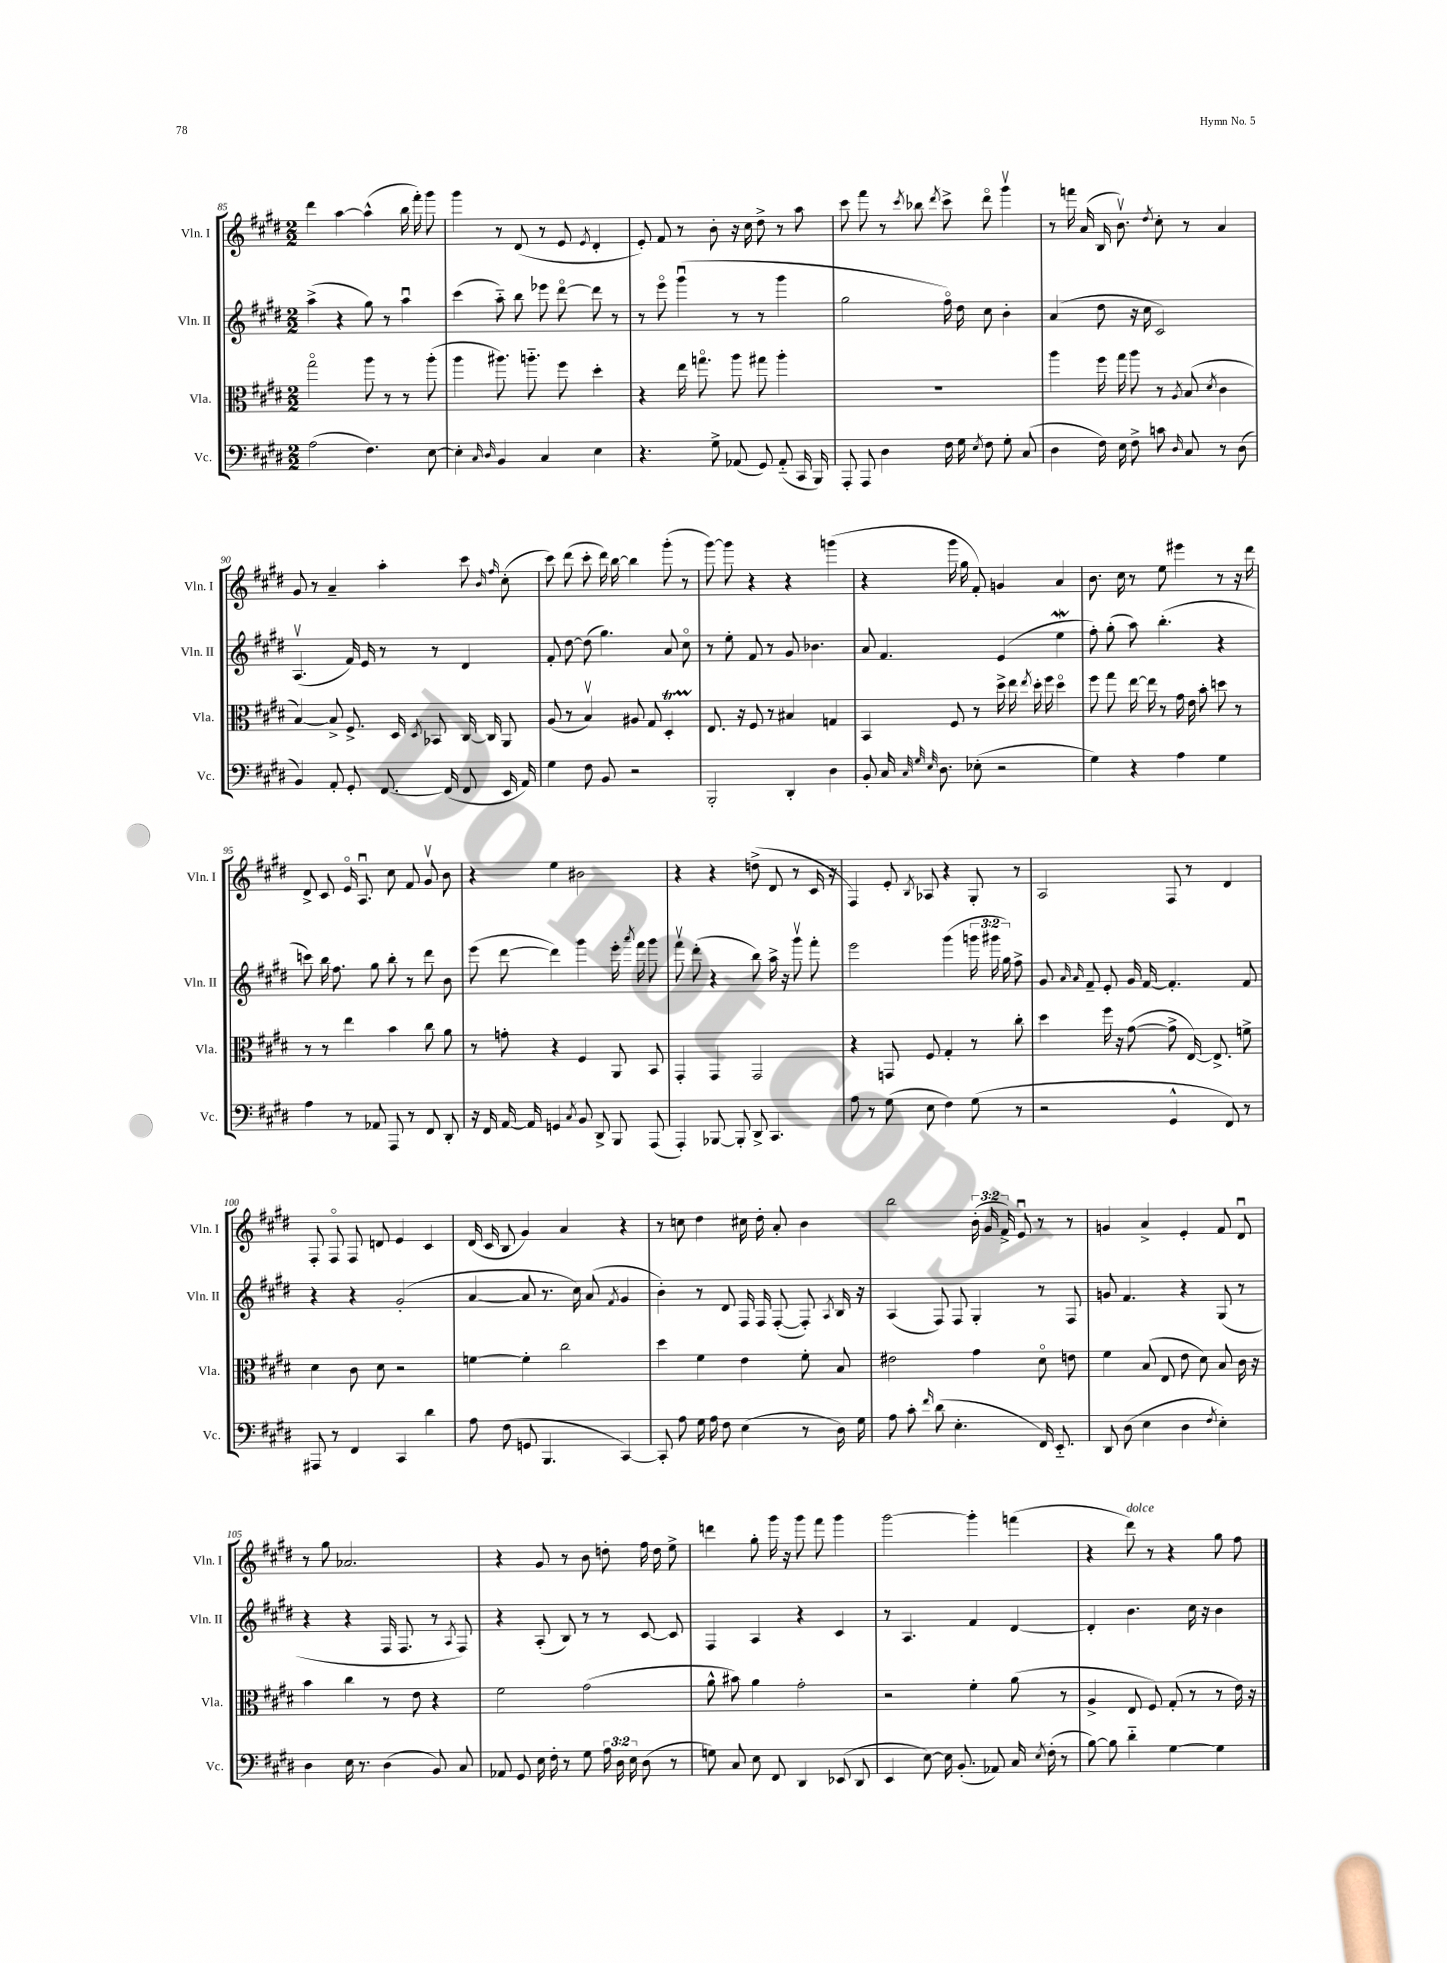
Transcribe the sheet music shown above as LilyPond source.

<<
\new StaffGroup <<
\new Staff = "s0" \with { instrumentName = "Vln. I" shortInstrumentName = "Vln. I" } {
    \clef treble \key e \major \numericTimeSignature \time 2/2 \override Staff.TupletNumber.text = #tuplet-number::calc-fraction-text
    \autoBeamOff dis'''4 a''4~ a''4-^( b''16 fis'''16-.) gis'''8 |
    gis'''4 r8 dis'8( r8 e'8 \acciaccatura { e'8 } dis'4-. |
    e'8-.) fis'8 r8 b'8-. r16 cis''16 dis''8-> r8 a''8 |
    cis'''8 fis'''8 r8 \acciaccatura { cis'''8 } bes''8 \acciaccatura { dis'''8 } cis'''8-> dis'''8\flageolet gis'''4\upbow |
    r8 f'''16 a'16( b16 b'8.\upbow) \acciaccatura { dis''8 } cis''8-. r8 a'4 |
    gis'8 r8 a'4-- a''4-. cis'''8 \grace { b'16 fis''16 } cis''8-.( |
    cis'''8) dis'''8( cis'''8-. dis'''16) b''16~ b''4 gis'''8-.( r8 |
    gis'''8~) gis'''8 r4 r4 g'''4( |
    r4 gis'''16 gis''16 fis'8-.) g'4 a'4 |
    b'8. cis''16 r8 e''8 eis'''4 r8 r16 dis'''16 |
    dis'8-> cis'8 e'16\flageolet a8.\downbow cis''8 fis'8 gis'8\upbow b'8 |
    r4 e''4 bis'2 |
    r4 r4 d''8->( dis'8 r8 cis'16 r16 |
    fis4) e'8-. \acciaccatura { b8 } aes8 r4 gis8-. r8 |
    a2 fis8 r8 dis'4 |
    fis8-. fis8\flageolet fis8 d'8 e'4 cis'4 |
    dis'16( cis'16 b8 gis'4) a'4 r4 |
    r8 c''8 dis''4 cis''16 dis''16-. a'8-. b'4 |
    b''2 \tuplet 3/2 { b'16-.( gis'16 fis'16->) } e'8\downbow r8 r8 |
    g'4 a'4-> e'4-. fis'8 dis'8\downbow |
    r8 gis''8 aes'2. |
    r4 gis'8 r8 b'8 d''8-. fis''16 d''16 e''8-> |
    d'''4 gis''8-. gis'''16 r16 gis'''8 fis'''8 gis'''4 |
    gis'''2~ gis'''4-. f'''4( |
    r4 dis'''8^\markup { \italic "dolce" }) r8 r4 gis''8 fis''8 \bar "|." |
}
\new Staff = "s1" \with { instrumentName = "Vln. II" shortInstrumentName = "Vln. II" } {
    \clef treble \key e \major \numericTimeSignature \time 2/2 \override Staff.TupletNumber.text = #tuplet-number::calc-fraction-text
    \autoBeamOff a''4->( r4 gis''8) r8 a''4\downbow |
    cis'''4( a''8-_) b''8 ees'''8 dis'''8~\flageolet dis'''8 r8 |
    r8 e'''8\flageolet gis'''4\downbow( r8 r8 gis'''4 |
    gis''2 fis''16\flageolet) dis''16 cis''8 b'4-. |
    a'4( dis''8 r16 cis''16 cis'2) |
    a4.\upbow( fis'16) e'16 r8 r8 dis'4 |
    fis'8-. dis''8~ dis''8( gis''4.) a'8 cis''8\flageolet |
    r8 e''8-. fis'8 r8 gis'8 bes'4. |
    a'8 fis'4. e'4( e''4\mordent |
    fis''8-.) gis''8-.( a''8) b''4.-.( r4 |
    c'''8) b''16 fis''8. gis''8 b''8-. r8 dis'''8 b'8 |
    e'''8( dis'''8~ dis'''4) gis'''4 e'''16-. \acciaccatura { a'''8 } fis'''16 gis'''8 |
    fis'''8\upbow dis'''8-.( r4 b''8) a''16-> r16 gis'''8\upbow fis'''8-. |
    e'''2 gis'''4( \tuplet 3/2 { g'''16 gis'''16 gis''16) } fis''8-> |
    gis'8 \grace { a'16 a'16 } fis'8-- e'8-. gis'16 fis'16~ fis'4.-. fis'8 |
    r4 r4 gis'2-.( |
    a'4~ a'8 r8. cis''16) a'8( \acciaccatura { fis'8 } gis'4 |
    b'4-.) r8 dis'8 fis16 fis16 fis8~-.( fis8-.) \acciaccatura { a8 } b16 r16 |
    a4( fis8) fis8 gis4-. r8 fis8 |
    g'8 fis'4. r4 gis8( r8 |
    r4 r4 fis16 fis8. r8 \acciaccatura { a8 } fis8) |
    r4 a8-.( b8) r8 r8 cis'8~ cis'8 |
    fis4 a4 r4 cis'4 |
    r8 a4. fis'4 dis'4~ |
    dis'4-. b'4. cis''16 r16 b'4 \bar "|." |
}
\new Staff = "s2" \with { instrumentName = "Vla." shortInstrumentName = "Vla." } {
    \clef alto \key e \major \numericTimeSignature \time 2/2
    \autoBeamOff gis''2\flageolet a''8 r8 r8 a''8-.( |
    a''4 ais''8.) a''8.-_ fis''8 dis''4-. |
    r4 e''16 g''8.\flageolet a''8 gis''8 a''4-. |
    R1 |
    a''4 fis''16 gis''16 a''8 r8 \acciaccatura { a8 } b8( \acciaccatura { dis'8 } cis'4 |
    b4~) b8-> fis8.-> dis16 \acciaccatura { dis8 } bes,8 cis16~ cis16 a,8 |
    a8( r8 b4\upbow) ais8 gis8 dis4-.\startTrillSpan |
    e8.\stopTrillSpan r16 fis8 r8 bis4 g4 |
    b,4 fis8 r8 dis''16-> e''16 \acciaccatura { e''8 } dis''16-. fis''16 dis''4\flageolet |
    fis''8 gis''8 e''16~ e''16 r8 gis'16 e'16 b'8-. d''8 r8 |
    r8 r8 e''4 b'4 cis''8 a'8 |
    r8 g'8-. r4 fis4 a,8 b,8 |
    gis,4-. gis,4 gis,2 |
    r4 g,8 fis8 gis4-. r8 cis''8-. |
    dis''4 fis''16 r16 gis'8~( gis'8-> e16~) e8.-> f'8-> |
    dis'4 cis'8 dis'8 r2 |
    f'4~ f'4-. cis''2 |
    dis''4 fis'4 e'4 fis'8-. b8 |
    eis'2 gis'4 dis'8\flageolet e'8 |
    fis'4 b8( e8 e'8 dis'8) b8 cis'16 r16 |
    b'4 cis''4 r8 e'8 r4 |
    fis'2 gis'2( |
    a'8-^ bis'8) a'4 gis'2-. |
    r2 fis'4-. a'8( r8 |
    a4-> e8 fis8) gis8-.( r8 r8 e'16) r16 \bar "|." |
}
\new Staff = "s3" \with { instrumentName = "Vc." shortInstrumentName = "Vc." } {
    \clef bass \key e \major \numericTimeSignature \time 2/2 \override Staff.TupletNumber.text = #tuplet-number::calc-fraction-text
    \autoBeamOff a2( fis4.) e8~ |
    e4-. \grace { cis16 dis16 } b,4 cis4 e4 |
    r4. gis8-> aes,8( gis,8) aes,8-_( cis,16 b,,16) |
    a,,8-. a,,8 dis4 fis16 gis16 \acciaccatura { e8 } fis8 gis8-. cis8( |
    dis4 fis16) e16 fis8-> c'8 \grace { dis16 } cis8 r8 dis8( |
    b,4) a,8-. gis,8-. fis,8.~ fis,16( fis,8 e,16 a,16) |
    gis4 fis8 b,8 r2 |
    b,,2-. dis,4-. dis4 |
    b,8-. cis16 \grace { cis32 gis32 e32 } dis8. ees8-.( r2 |
    gis4) r4 a4 gis4 |
    a4 r8 aes,8 a,,8 r8 fis,8 dis,8-. |
    r16 fis,16 a,16~ a,16 g,4 \acciaccatura { cis8 } b,8 dis,8-> b,,8 a,,8( |
    a,,4-.) bes,,8~ bes,,8-. dis,8-> cis,4. |
    a8 r8 gis8( e8 fis4) gis8( r8 |
    r2 gis,4-^ fis,8) r8 |
    ais,,8 r8 fis,4 cis,4 dis'4 |
    a8 fis8( g,8 b,,4. cis,4~) |
    cis,8-. a8 gis16 a16 fis8 e4( r8 dis16) gis16 |
    a8 cis'8-. \grace { fis'16 } dis'8( e4.-. fis,16) e,8.-_ |
    dis,8 dis8( e4 dis4 \acciaccatura { fis8 } e4-.) |
    dis4 e16 r8. dis4( b,8) cis8 |
    aes,8 gis,8 e16 fis16-. r8 gis8 \tuplet 3/2 { a16 dis16 e16 } dis8( r8 |
    g8) cis8 e8 fis,8 dis,4 ees,8( dis,8 |
    e,4 e8~) e16 b,8.-.( aes,8) cis16 \acciaccatura { e8 } fis16-.( r8 |
    b8~) b8 dis'4-_ gis4~ gis4 \bar "|." |
}
>>
>>
\layout { \context { \Score currentBarNumber = #85 } }
